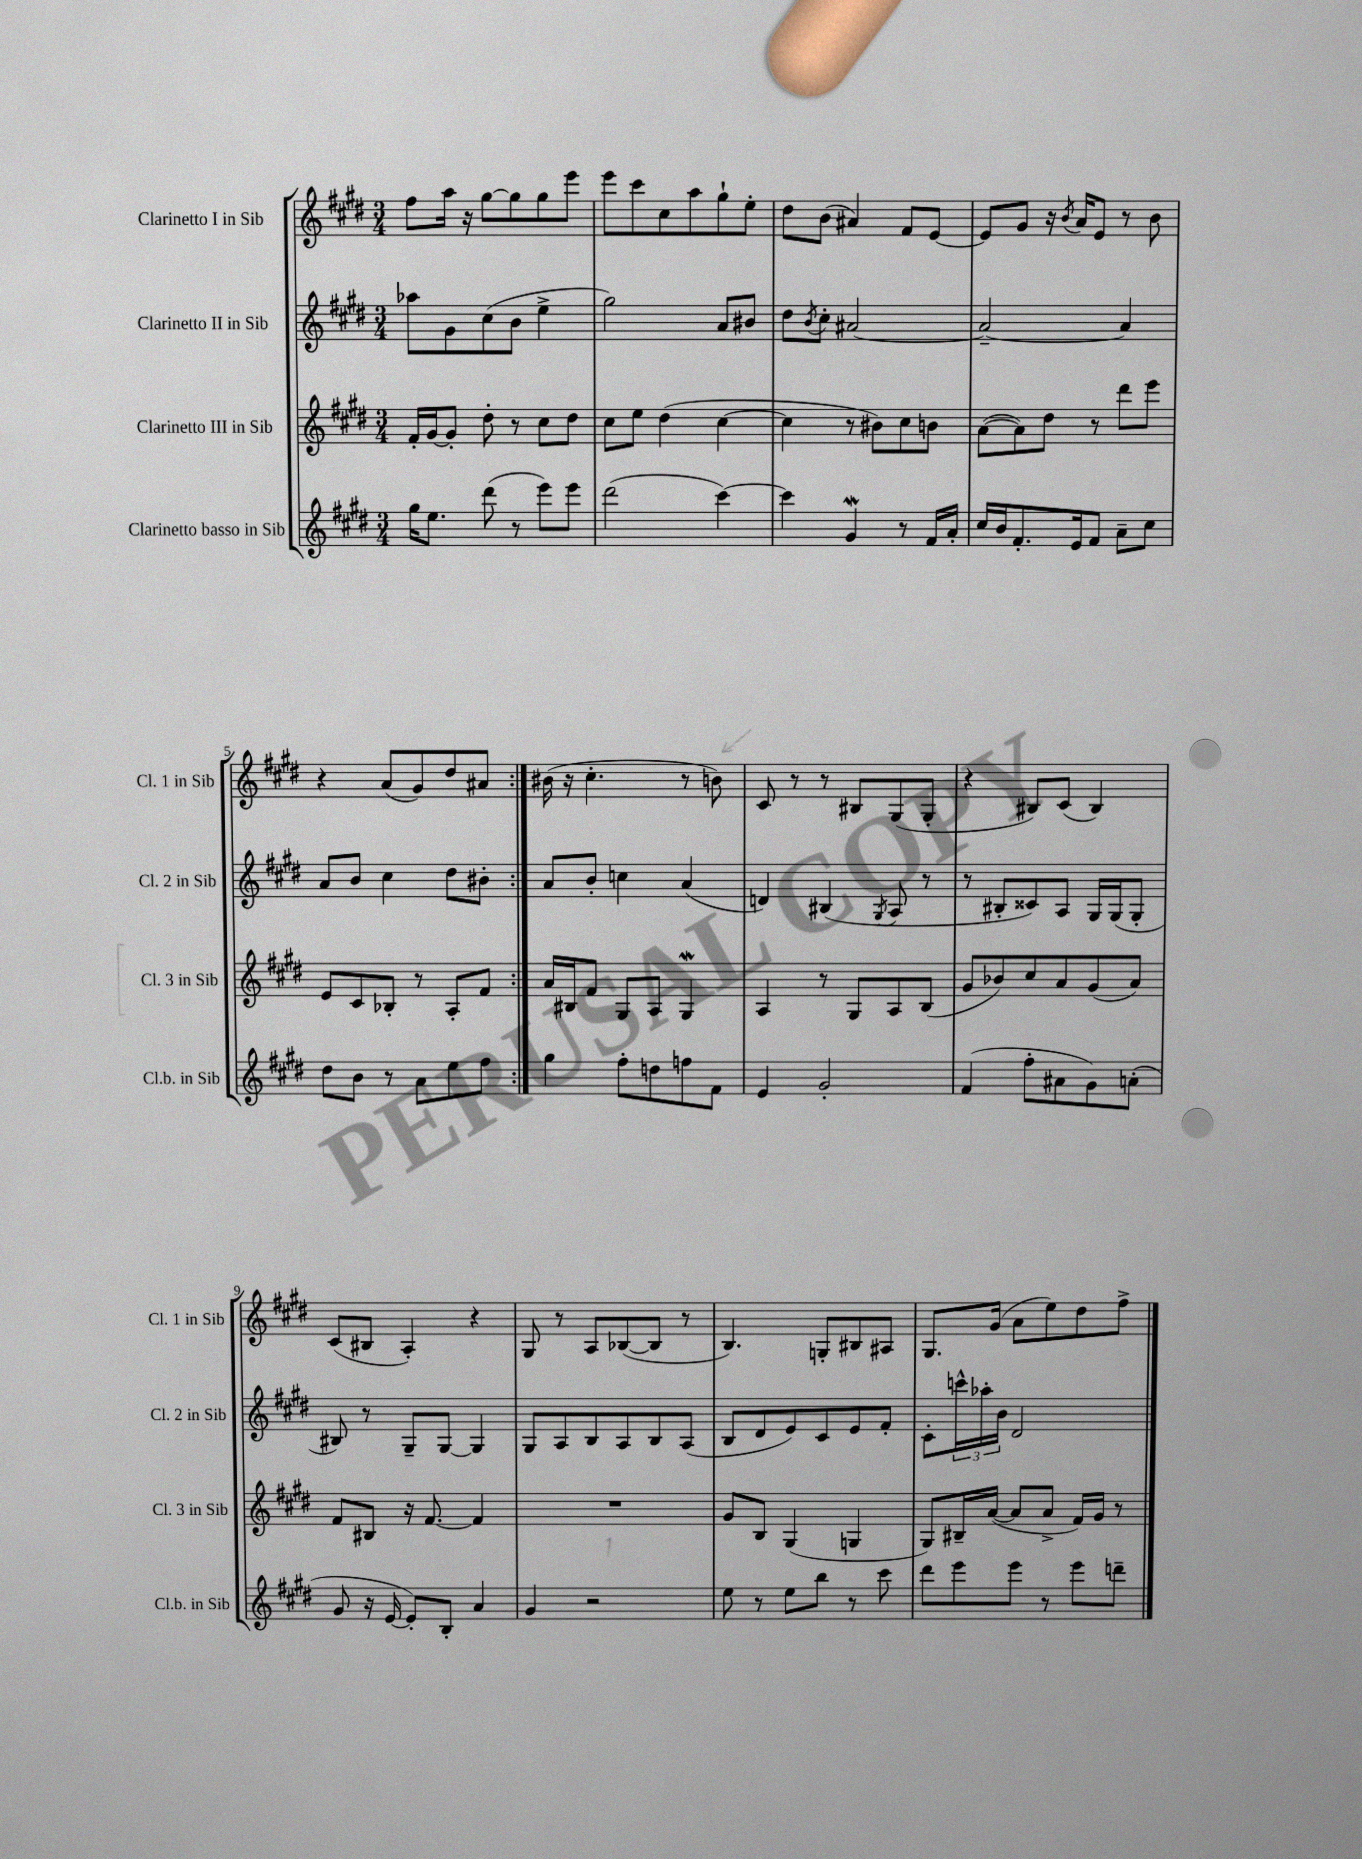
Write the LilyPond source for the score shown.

<<
\new StaffGroup <<
\new Staff = "s0" \with { instrumentName = "Clarinetto I in Sib" shortInstrumentName = "Cl. 1 in Sib" } {
    \clef treble \key e \major \numericTimeSignature \time 3/4
    \repeat volta 2 { fis''8 a''16 r16 gis''8~ gis''8 gis''8 e'''8 |
    e'''8 cis'''8 cis''8 a''8 gis''8-! e''8-. |
    dis''8 b'8( ais'4) fis'8 e'8~ |
    e'8 gis'8 r16 \acciaccatura { b'8 } a'16 e'8 r8 b'8 |
    r4 a'8( gis'8) dis''8 ais'8 | }
    bis'16( r16 cis''4.-. r8 b'8) |
    cis'8 r8 r8 bis8 gis8( gis8-. |
    r4 bis8) cis'8( bis4) |
    cis'8( bis8 a4-.) r4 |
    gis8 r8 a8 bes8~( bes8 r8 |
    b4.) g8-. bis8 ais8 |
    gis8. gis'16( a'8 e''8) dis''8 fis''8-> \bar "|." |
}
\new Staff = "s1" \with { instrumentName = "Clarinetto II in Sib" shortInstrumentName = "Cl. 2 in Sib" } {
    \clef treble \key e \major \numericTimeSignature \time 3/4
    \repeat volta 2 { aes''8 gis'8 cis''8( b'8 e''4-> |
    gis''2) a'8 bis'8 |
    dis''8 \acciaccatura { b'8 } cis''8-. ais'2~ |
    ais'2~-- ais'4 |
    a'8 b'8 cis''4 dis''8 bis'8-. | }
    a'8 b'8-. c''4 a'4( |
    d'4) bis4( \acciaccatura { gis8 } a8 r8 |
    r8 bis8-. cisis'8) a8 gis16 gis16( gis8-. |
    bis8) r8 gis8-- gis8~ gis4 |
    gis8 a8 b8 a8 b8 a8( |
    b8 dis'8 e'8) cis'8 e'8 fis'8-. |
    cis'8-. \tuplet 3/2 { c'''16-^ aes''16-. b'16 } dis'2 \bar "|." |
}
\new Staff = "s2" \with { instrumentName = "Clarinetto III in Sib" shortInstrumentName = "Cl. 3 in Sib" } {
    \clef treble \key e \major \numericTimeSignature \time 3/4
    \repeat volta 2 { fis'16-. gis'16~ gis'8-. dis''8-. r8 cis''8 dis''8 |
    cis''8 e''8 dis''4( cis''4~ |
    cis''4 r8 bis'8) cis''8 b'8 |
    a'8~( a'8) dis''8 r8 dis'''8 e'''8 |
    e'8 cis'8 bes8-. r8 a8-. fis'8 | }
    a'16 bis16 fis'8 gis8 a8 gis4\mordent |
    a4 r8 gis8 a8 b8( |
    gis'8 bes'8) cis''8 a'8 gis'8( a'8) |
    fis'8 bis8 r16 fis'8.~ fis'4 |
    R2. |
    gis'8 b8 gis4( g4 |
    gis8) bis16-- a'16~( a'8 a'8-> fis'16) gis'16 r8 \bar "|." |
}
\new Staff = "s3" \with { instrumentName = "Clarinetto basso in Sib" shortInstrumentName = "Cl.b. in Sib" } {
    \clef treble \key e \major \numericTimeSignature \time 3/4
    \repeat volta 2 { gis''16 e''8. dis'''8( r8 e'''8) e'''8 |
    dis'''2( cis'''4~) |
    cis'''4 gis'4\mordent r8 fis'16 a'16-. |
    cis''16 b'16 fis'8.-. e'16 fis'8 a'8-- cis''8 |
    dis''8 b'8 r8 a'8 e''8 fis''8 | }
    gis''4 fis''8-. d''8 f''8 fis'8 |
    e'4 gis'2-. |
    fis'4( fis''8-. ais'8 gis'8) a'8-.( |
    gis'8 r16 e'16~ e'8-.) b8-. a'4 |
    gis'4 r2 |
    e''8 r8 e''8 b''8 r8 cis'''8 |
    dis'''8 e'''8 e'''8 r8 e'''8 d'''8-- \bar "|." |
}
>>
>>
